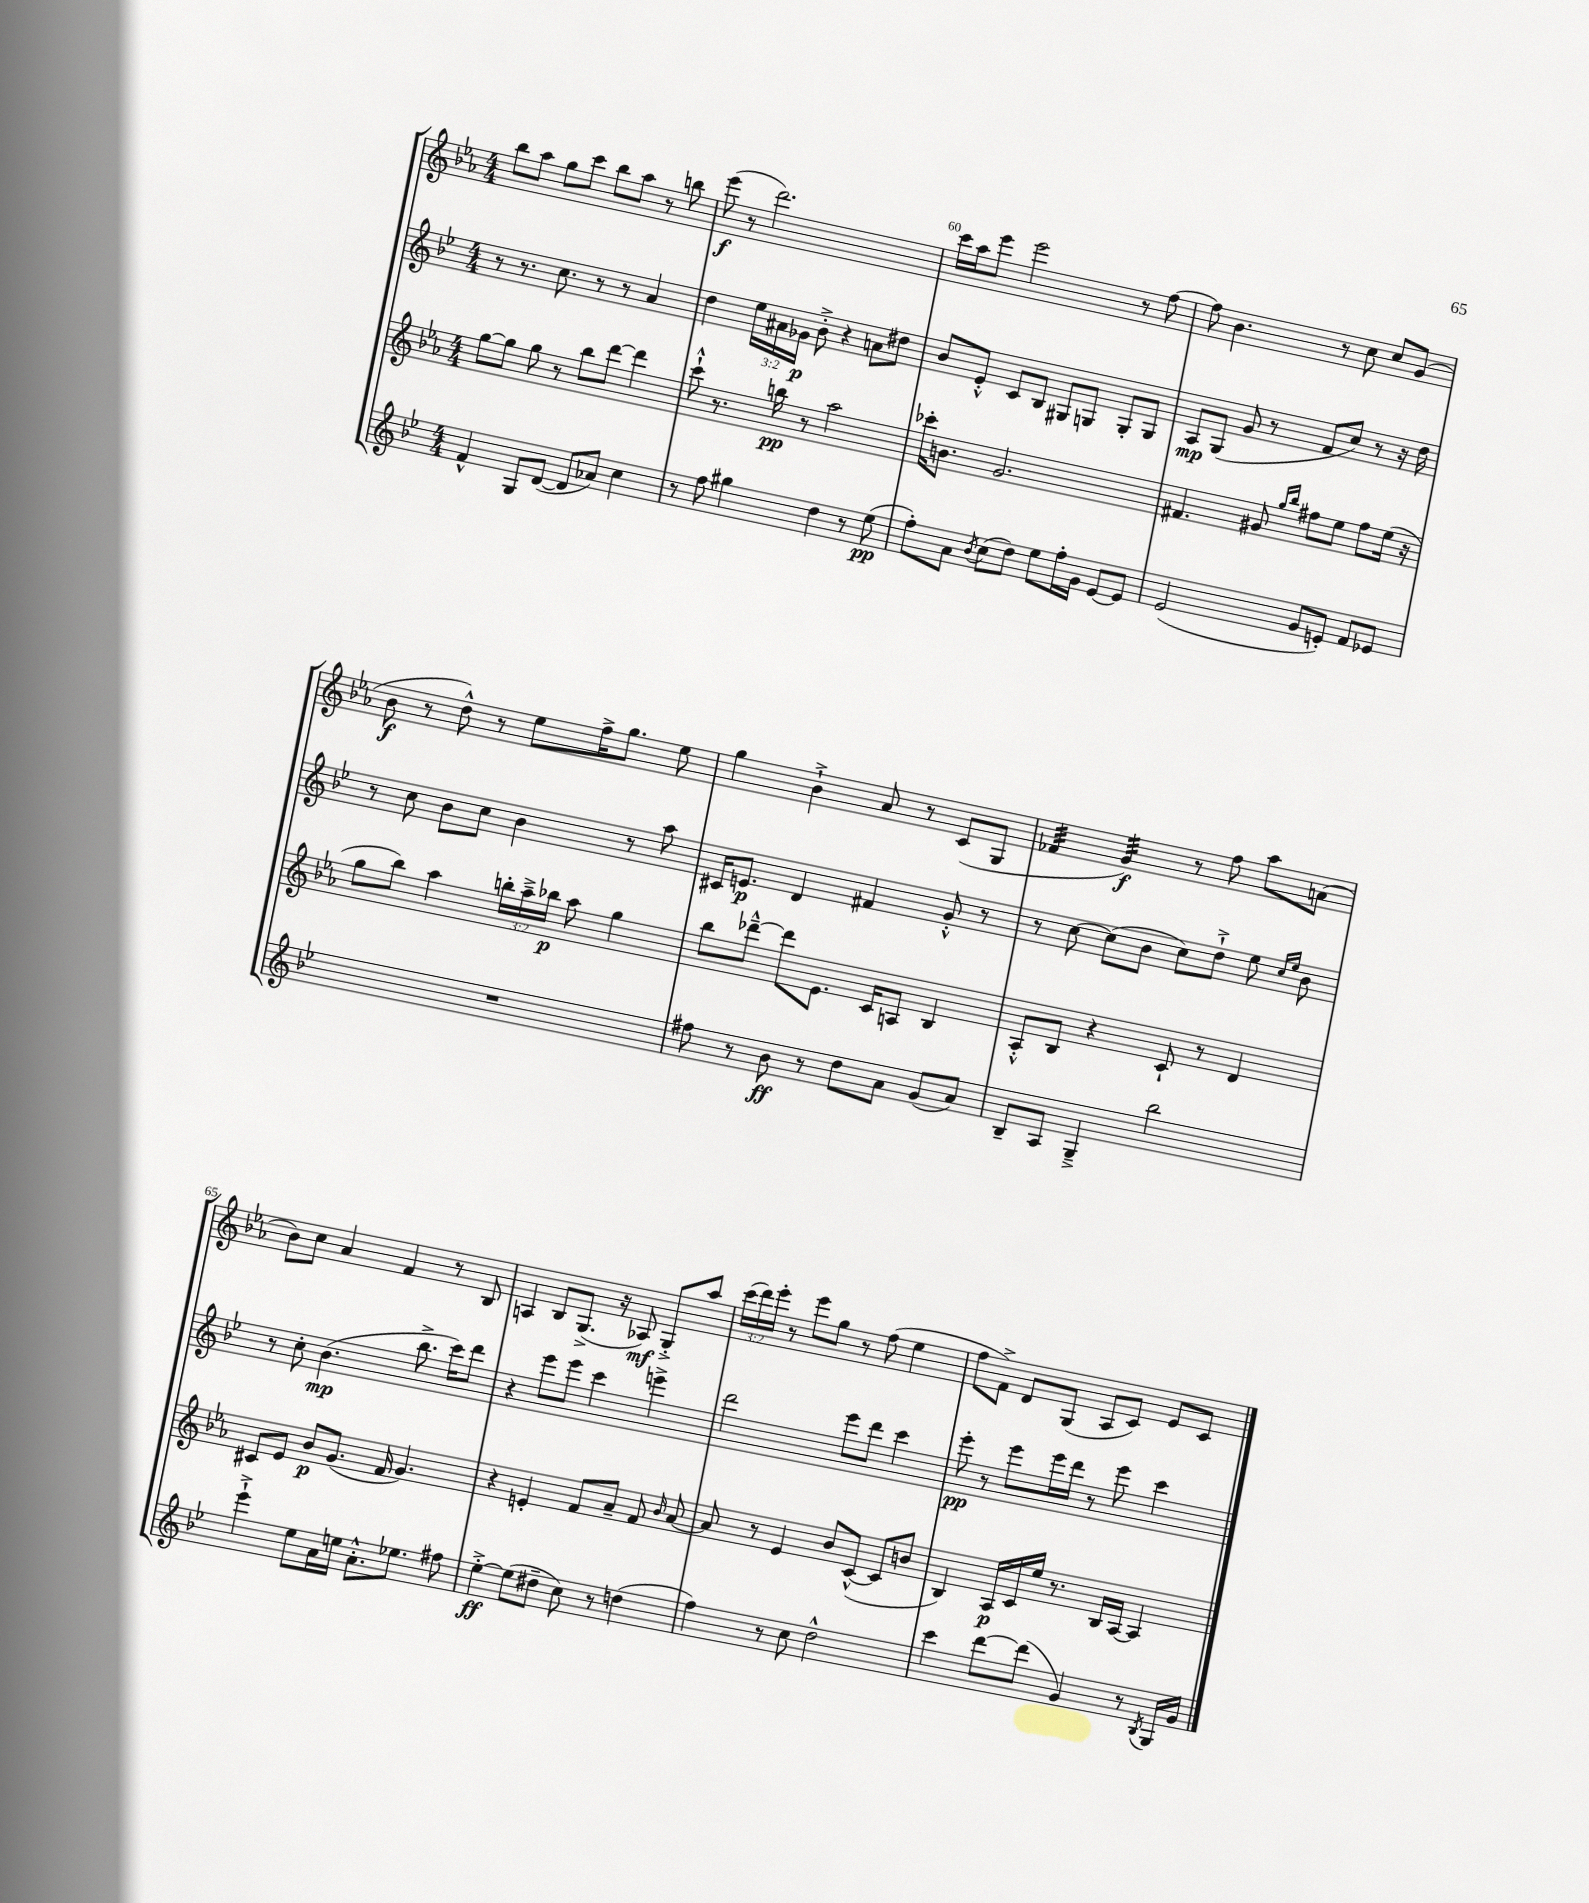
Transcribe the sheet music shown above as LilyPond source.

<<
\new StaffGroup <<
\new Staff = "s0" {
    \clef treble \key ees \major \numericTimeSignature \time 4/4 \override Staff.TupletNumber.text = #tuplet-number::calc-fraction-text
    \autoBeamOff bes''8[ aes''8] g''8[ c'''8] bes''8[ aes''8] r8 b''8 |
    ees'''8\f( r8 d'''2.) |
    c'''16[ aes''16 ees'''8] ees'''2 r8 f''8~ |
    f''8 bes'4. r8 c''8 c''8[ g'8]( |
    bes'8\f r8 d''8-^) r8 ees''8[ f''16-> g''8.] ees''8 |
    g''4 bes'4-!-> aes'8 r8 c'8[( g8] |
    fes'4:32 g'4:32\f) r8 f''8 aes''8[ a'8]( |
    bes'8[) c''8] aes'4 f'4 r8 bes8 |
    a4 bes8[ g8.]->( r16 aes8\mf) g8[-.-> aes''8] |
    \tuplet 3/2 { c'''16[( d'''16) ees'''16]-. } r8 ees'''8[ g''8] r8 f''8( ees''4 |
    f''8[ f'8]->) d'8[ g8]( aes8[ c'8]) ees'8[ c'8] \bar "|." |
}
\new Staff = "s1" {
    \clef treble \key bes \major \numericTimeSignature \time 4/4 \override Staff.TupletNumber.text = #tuplet-number::calc-fraction-text
    \autoBeamOff r8 r8. c''8. r8 r8 a'4 |
    d''4 \tuplet 3/2 { ees''16[ ais'16 ges'16]\p } bes'8-.-> r4 a'8[ dis''8] |
    bes'8[ ees'8]-.-^ c'8[ bes8] gis8[ g8] g8[-. g8] |
    a8[\mp g8]( g'8 r8 f'8[ c''8]) r8 r16 d''16 |
    r8 c''8 bes'8[ c''8] bes'4 r8 a''8 |
    cis'16[ e'8.]\p d'4 fis'4 g'8-.-^ r8 |
    r8 c''8~ c''8[( bes'8] c''8[) d''8]-!-> ees''8 \grace { c''16[ ees''16] } bes'8 |
    r8 c''8-. bes'4.\mp( bes''8.-> c'''16[) d'''8] |
    r4 ees'''8[ ees'''8] c'''4 e'''4-> |
    d'''2 ees'''8[ d'''8] c'''4 |
    ees'''8-.\pp r8 ees'''8[ ees'''16 d'''16] r8 ees'''8 c'''4 \bar "|." |
}
\new Staff = "s2" {
    \clef treble \key ees \major \numericTimeSignature \time 4/4 \override Staff.TupletNumber.text = #tuplet-number::calc-fraction-text
    \autoBeamOff g''8[~ g''8] g''8 r8 bes''8[ d'''8]~ d'''4 |
    c'''8-!-^ r8. b''16\pp r8 aes''2 |
    ces'''16[-. b'8.] g'2. |
    fis'4. gis'8 \grace { g''16[ bes''16] } fis''8[ ees''8] fis''8[ ees''16]( r16 |
    g''8[ bes''8]) aes''4 \tuplet 3/2 { b''16[-. aes''16---> bes''16]\p } aes''8 g''4 |
    bes''8[ des'''8]~---^ des'''8[ ees'8.] c'16[ a8] bes4 |
    aes8[-.-^ bes8] r4 c'8-! r8 d'4 |
    cis'8[ ees'8] bes'8[\p g'8.]( f'16 g'4.) |
    r4 e'4-. f'8[ aes'8]-- f'8 \grace { bes'16 } aes'8~ |
    aes'8 r8 ees'4 bes'8[ c'8]~-^( c'8[ b'8] |
    bes4) aes16[\p c'16 ees''16] r8. bes16[ aes16]~ aes4 \bar "|." |
}
\new Staff = "s3" {
    \clef treble \key bes \major \numericTimeSignature \time 4/4
    \autoBeamOff f'4-^ g8[ d'8]~( d'8[ aes'8]) c''4 |
    r8 f''8 gis''4 d''4 r8 ees''8\pp( |
    f''8[-.) a'8] \acciaccatura { bes'8 } c''8[( d''8]) ees''8[ f''16-. g'16] ees'8[~ ees'8] |
    ees'2( g'8[ e'8]-.) f'8[ ees'8] |
    R1 |
    fis''8 r8 bes'8\ff r8 d''8[ a'8] g'8[( a'8]) |
    bes8[-- a8] g4---> bes''2 |
    ees'''4-!-> ees''8[ a'16 e''16] a'8.[-.-^ ees''8.] fis''8 |
    ees''4~-.->\ff ees''8[( dis''8]-- c''8) r8 d''4( |
    f''4) r8 c''8 d''2-^ |
    c'''4 d'''8[~ d'''8]( g'4) r8 \acciaccatura { bes8 } g16[ g'16] \bar "|." |
}
>>
>>
\layout { \context { \Score currentBarNumber = #58 \override BarNumber.break-visibility = ##(#f #t #t) barNumberVisibility = #(every-nth-bar-number-visible 5) } }
